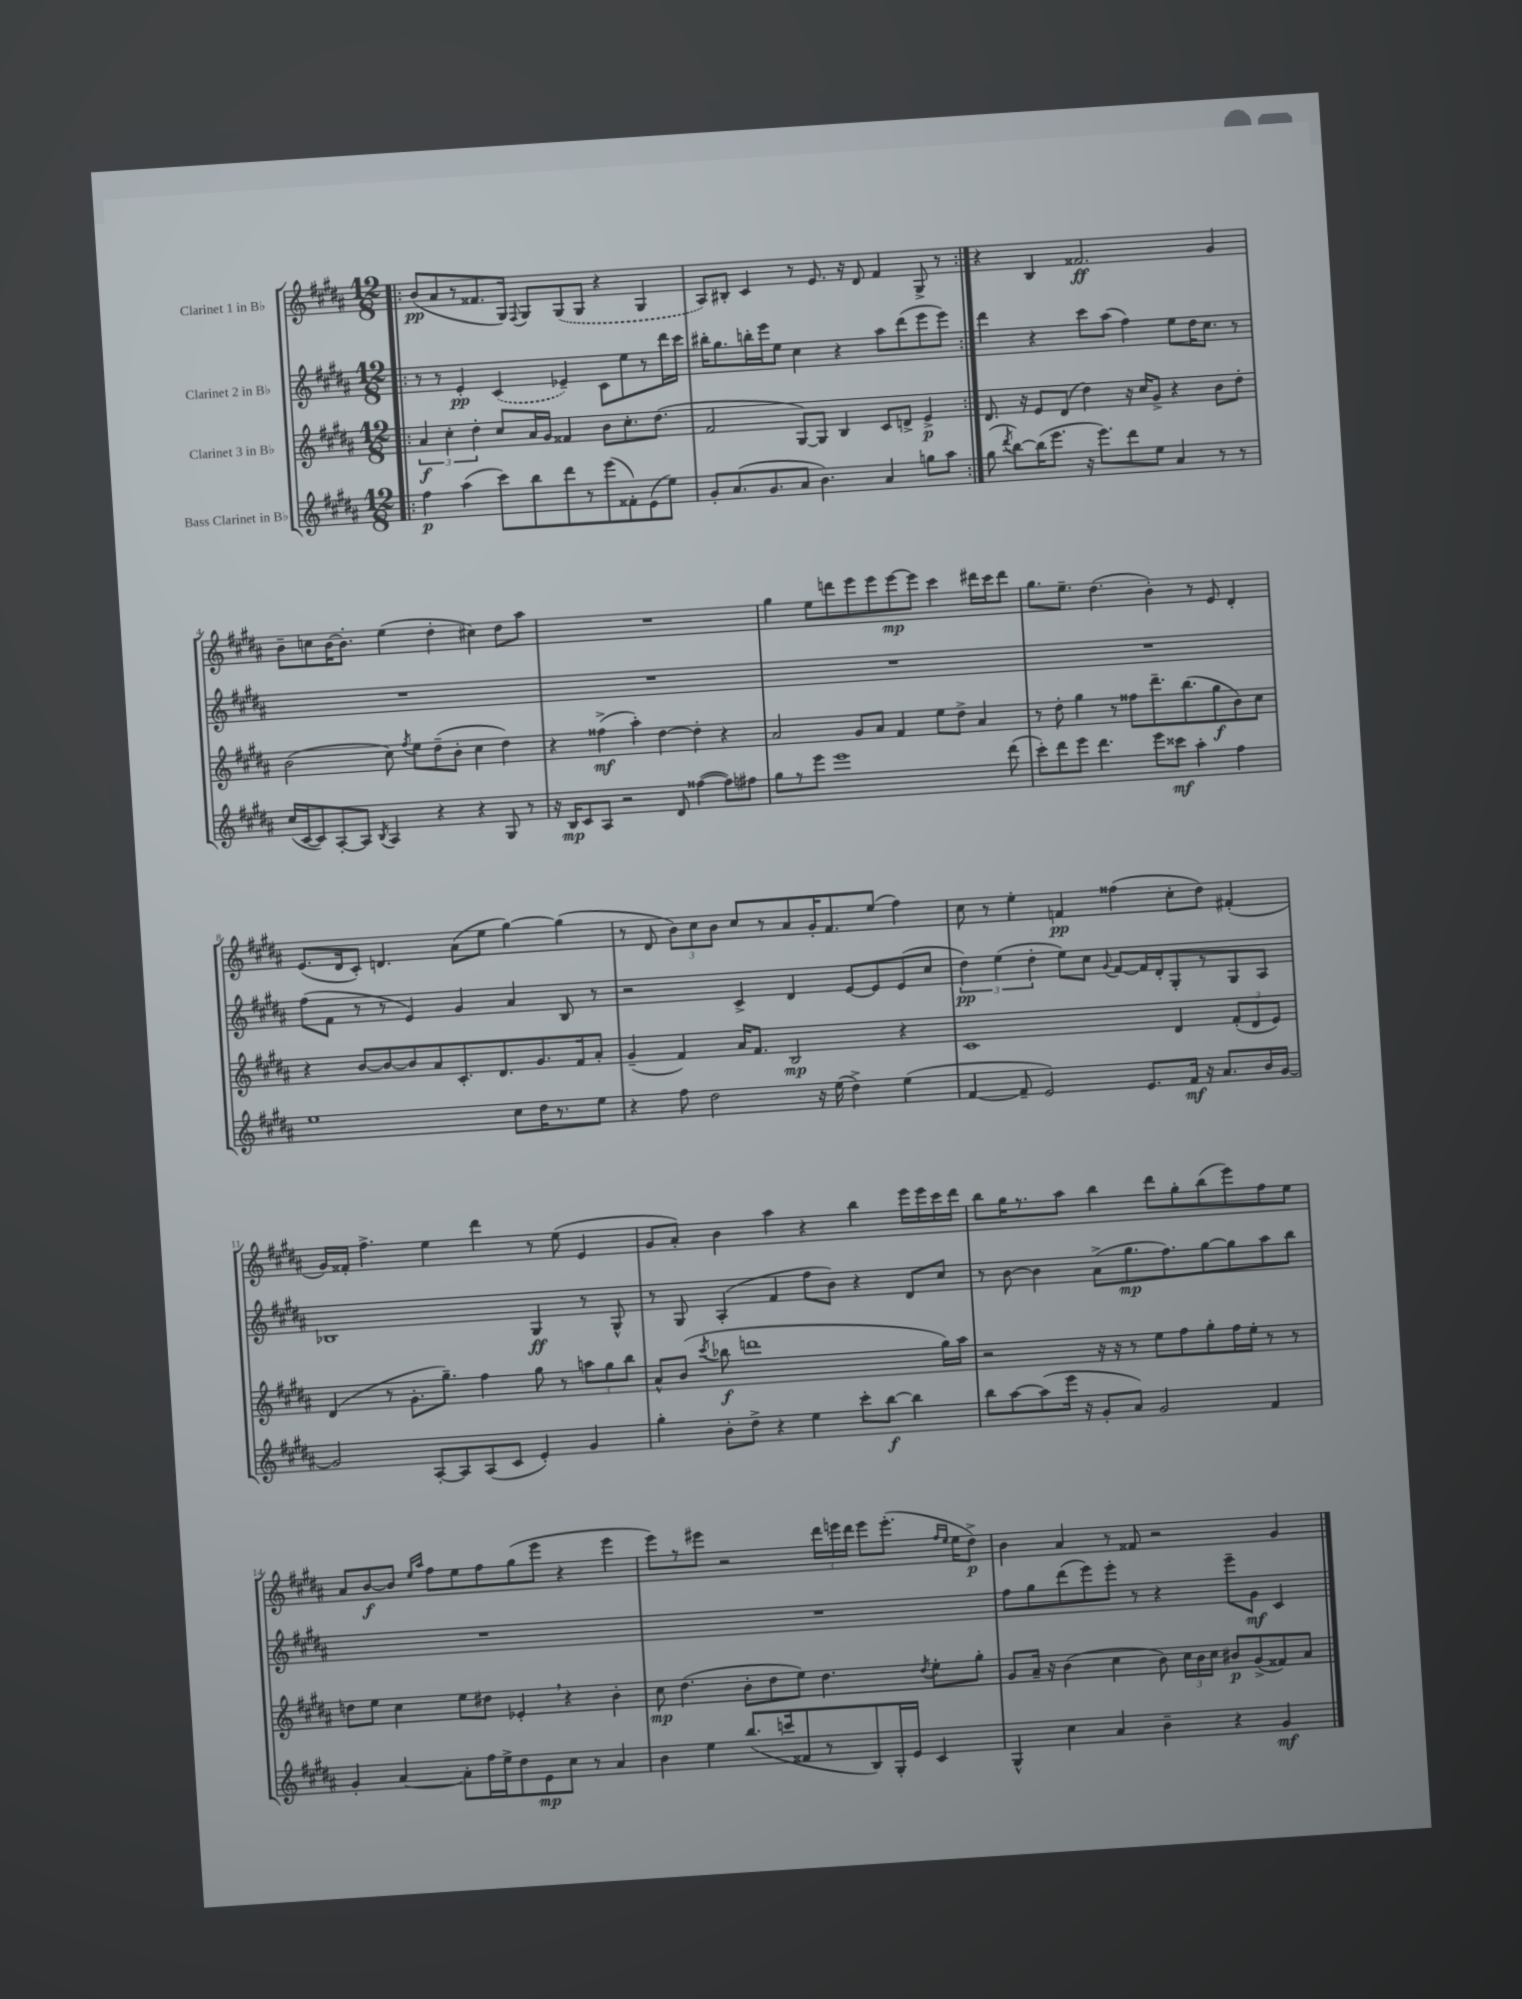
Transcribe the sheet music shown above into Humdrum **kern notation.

**kern	**kern	**kern	**kern
*staff4	*staff3	*staff2	*staff1
*clefG2	*clefG2	*clefG2	*clefG2
*k[f#c#g#d#a#]	*k[f#c#g#d#a#]	*k[f#c#g#d#a#]	*k[f#c#g#d#a#]
*M12/8	*M12/8	*M12/8	*M12/8
=!|:	=!|:	=!|:	=!|:
4ff#\	6a#/	8r	(8b/L
.	.	8r	8a#/
.	6cc#'\	.	.
(4aa#\	.	4e'/	8r
.	6dd#'\	.	.
.	.	.	8.f##/
8ccc#\L)	8cc#/L	(4c#/	.
.	.	.	16G#/Jk)
.	.	.	8qqF#/
8bb\	16a#/L	.	8G#/L
.	16g#/JJ	.	.
8ddd#\	4f##/	4e-~/)	(8G#/
8r	.	.	8G#/J
(8eee\	8b\L	8c#\L	4r
8f##'\)	8.cc#'\	8ee\	.
(8e\	.	8r	4G#/
.	(8.dd#\J	.	.
8ee\J)	.	16ddd#\L	.
.	.	16ccc#\JJ	.
=	=	=	=
8g#'/L	2f#/	16bb#'\LK	8A#/L)
.	.	8.gg#\	.
(8.a#/	.	.	8B#'/J
.	.	16bb'\L	4c#/
8.g#/	.	16eee\J	.
.	.	8ee\J	.
8a#/J	[8G#/L)	4cc#\	8r
4.b\)	8G#/]J	.	8.e/
.	4B/	4r	.
.	.	.	16r
.	.	.	8d#/
4a#/	8c#/L	8aa#\L	4f#/
.	8d^/J	(8ddd#\	.
8gg\L	4e^/	8eee\	8G#^/
8aa#\J	.	8eee\J)	8r
=:|!	=:|!	=:|!	=:|!
(8gg#\	8.d#/	4ddd#\	4r
8qddd#/	.	.	.
[8bb\L)	.	.	.
.	16r	.	.
(16bb\]K	8e/L	4r	4B/
8.eee\J	.	.	.
.	(8d#/J	.	.
16r	4dd#\)	8ccc#\L	2.f##/
8.eee\L)	.	.	.
.	.	(8aa#\J	.
8ddd#\	16r	4ff#\)	.
.	16cc#/LK	.	.
8ee\J	8g#^/J	.	.
4a#/	4r	8ee\L	.
.	.	16dd#\K	.
.	.	8.cc#\J	.
8r	8b\L	.	4g#/
8r	8dd#'\J	8r	.
=	=	=	=
(16cc#/LL	(2b\	1.r	8b~\L
[16c#/J	.	.	.
8c#/])	.	.	8cc\
[8A#'/	.	.	[16b\K
.	.	.	8.b'\]J
8A#/]J	.	.	.
8qB/	.	.	.
4A#/	8cc#\)	.	(4ee\
.	8qff#/	.	.
.	8ee\L	.	.
4r	(8dd#~\	.	4dd#'\
.	8b'\J	.	.
4r	4cc#\	.	4cc#\)
8G#/	4dd#\)	.	8dd#\L
8r	.	.	8aa#\J
=	=	=	=
16r	4r	1.r	1.r
16B/LK	.	.	.
8c#/	.	.	.
8A#/J	(4ff##^\	.	.
2r	.	.	.
.	4aa#'\)	.	.
.	[4dd#\	.	.
8d#/	.	.	.
([4ff##\	4dd#'\]	.	.
8ff##\]L)	4r	.	.
8ff#\J	.	.	.
=	=	=	=
8gg#\L	2a#/	1.r	4gg#\
8r	.	.	.
8eee\J	.	.	8ee\L
1eee	.	.	8ddd\
.	8g#/L	.	8eee\
.	8a#/J	.	8eee\
.	4f#/	.	[8eee\
.	.	.	8eee\]J
.	8ee\L	.	4ccc#\
.	8dd#^\J	.	.
.	4a#/	.	16ddd#\LL
.	.	.	16ccc#\J
(8ddd#\	.	.	8ddd#\J
=	=	=	=
8ccc#'\L)	8r	1.r	8.gg#\L
8ddd#\	8dd#'\	.	.
.	.	.	8.ee~\J
8eee\J	4gg#\	.	.
4.ddd#\	.	.	(4.dd#\
.	8r	.	.
.	8ff##\L	.	.
8eee\L	8.ddd#~\	.	4b'\)
8ccc##\J	.	.	.
.	(8.bb\	.	.
4aa#'\	.	.	8r
.	8gg#\	.	8e/
4ff#\	8b\)	.	4d#'/
.	8cc#\J	.	.
=	=	=	=
1ee	4r	(8ff#\L	(8.e/L
.	.	8f#\J	.
.	.	.	16d#/k
.	[8b/L	8r	8c#'/J)
.	8b/_	8r	4.d/
.	8b/]	4e/)	.
.	8a#/	.	.
.	8.c#'/	4g#/	(8a#\L
.	.	.	8ee\J
.	8.d#/	.	.
8cc#\L	.	4a#/	[4gg#\)
16dd#\K	8.g#/	.	.
8.r	.	.	.
.	.	8B/	(4gg#\]
.	16f#/k	.	.
8ee\J	8a#'/J	8r	.
=	=	=	=
4r	(4g#~/	2r	8r
.	.	.	8d#/
8ff#\	4f#/)	.	12b\L)
.	.	.	12cc#\
2dd#\	.	.	.
.	.	.	12b\J
.	16a#/LK	4c#^/	8cc#/L
.	8.f#/J	.	.
.	.	.	8r
.	2B/	4d#/	8a#/
16r	.	.	16g#'/K
(16ee\	.	.	8.f#/
4dd#^\)	.	[8e/L	.
.	.	8e/]	(8ee/J
(4ee\	4r	(8e/	4ff#\)
.	.	8cc#/J	.
=	=	=	=
[4f#/	1c#	6dd#\)	8cc#\
.	.	.	8r
.	.	(6ee\	.
8f#~/]	.	.	4ee'\
.	.	6dd#'\	.
2e/)	.	.	.
.	.	8ee\L)	4f/
.	.	8cc#\J	.
.	.	8qqg#/	.
.	.	[8f#/L	(4ff##\
8.e/L	.	16f#/]L	.
.	.	16d#'/J	.
.	4d#/	8G#'/	8cc#'\L
16f#/Jk	.	.	.
16r	.	8r	8dd#\J)
8.a#/L	.	.	.
.	(12f#'/L	8G#/	(4f#'/
.	12d#/	.	.
16b/L	.	8A#/J	.
.	12e/J)	.	.
[16g#/JJ	.	.	.
=	=	=	=
2g#/]	(4d#/	1B-	16g#/LL)
.	.	.	16f##'/JJ
.	.	.	4.ff#^\
.	8r	.	.
.	8.g#'\L	.	.
[8A#'/L	.	.	4ee\
.	8.gg#~\J)	.	.
8A#/]	.	.	.
(8A#/	4ff#\	.	4ddd#\
8c#/J	.	.	.
4e'/)	8gg#\	4G#/	8r
.	8r	.	(8ee\
4g#/	12aa\L	8r	4e/
.	12gg#\	.	.
.	.	8G#^^/	.
.	12bb\J	.	.
=	=	=	=
4gg#'\	8a#^^/L	8r	8g#/L
.	(8b/J	8G#/	8a#'/J)
.	8qccc#/	.	.
8b'\L	8bb-\	(4A#'/	4b\
8dd#^\J	1ddd	.	.
4r	.	4f#/	4aa#\
4ee\	.	8ff#\L	4r
.	.	8b\J)	.
8ccc#'\L	.	4r	4bb\
[8bb\J	.	.	.
4bb\]	.	8d#/L	16eee\LL
.	.	.	16eee\
.	16gg#\LL)	8cc#/J	16ccc#\
.	16aa#\JJ	.	16ddd#\JJ
=	=	=	=
8bb\L	2r	8r	8bb\L
[8aa#\	.	[8b\	16gg#\K
.	.	.	8.r
(8aa#\]	.	4b\]	.
16eee\Jk	.	.	8aa#\J
16r	.	.	.
8g#'/L	16r	(8a#^\L	4bb\
.	16r	.	.
8a#/J)	8r	8.gg#\	.
2g#/	8ee\L	.	8ddd#\L
.	.	8.ff#\)	.
.	8ff#\	.	8gg#'\
.	8gg#'\	[8gg#\	(8bb\
.	16ff#\L	8gg#\]	8eee\)
.	16ee'\JJ	.	.
4f#/	8r	8aa#\	8ff#\
.	8r	8bb\J	8ee\J
=	=	=	=
4g#'/	8dd\L	1.r	8a#/L
.	8ee\J	.	[8b/
[4a#/	4cc#\	.	8b/]J
.	.	.	16qqee/LL
.	.	.	16qqaa#/JJ
.	.	.	8ff#\L
8a#'\]L	8ee\L	.	8ee\
16ff#\L	8dd#\J	.	8ff#\
16ee^\J	.	.	.
8dd#\	4e-'/	.	(8gg#\
8e\	.	.	8eee\J
8cc#\J	4r	.	4r
8r	.	.	.
4a#/	4b'\	.	4eee\
=	=	=	=
4b\	8cc#\	1.r	8eee\L)
.	(4.dd#\	.	8r
4ee\	.	.	8eee#\J
.	.	.	2r
(8.bb/L	8b'\L	.	.
.	8dd#\	.	.
16ccc/k	.	.	.
8f##/	8ee\J)	.	.
8r	4.dd#\	.	24ddd#\LL
.	.	.	24eee\
.	.	.	24ddd#\JJ
8B/)	.	.	8eee\L
16G#'/L	.	.	(8.eee'\J
16e/JJ	.	.	.
.	8qdd#/	.	.
4c#/	8ee'\L	.	.
.	.	.	16qqff#/LL
.	.	.	16qqee/JJ
.	.	.	16ee\LK
.	8gg#'\J	.	8dd#^\J)
=	=	=	=
4G#^^/	8g#/L	8ff#\L	4b\
.	16a#~/Jk	8gg#\	.
.	16r	.	.
4cc#\	(4b\	(8ddd#\	4a#/
.	.	8eee\)	.
4a#/	4cc#\	8eee'\J	8r
.	.	8r	8f##/
4b~\	8b\)	4r	2r
.	24cc#\LL	.	.
.	24b\	.	.
.	24cc#\JJ	.	.
4r	8b#/L	8eee~\L	.
.	(8g#^/	8g#\J	.
4g#/	8f##/)	4c#/	4g#/
.	8a#/J	.	.
==	==	==	==
*-	*-	*-	*-
